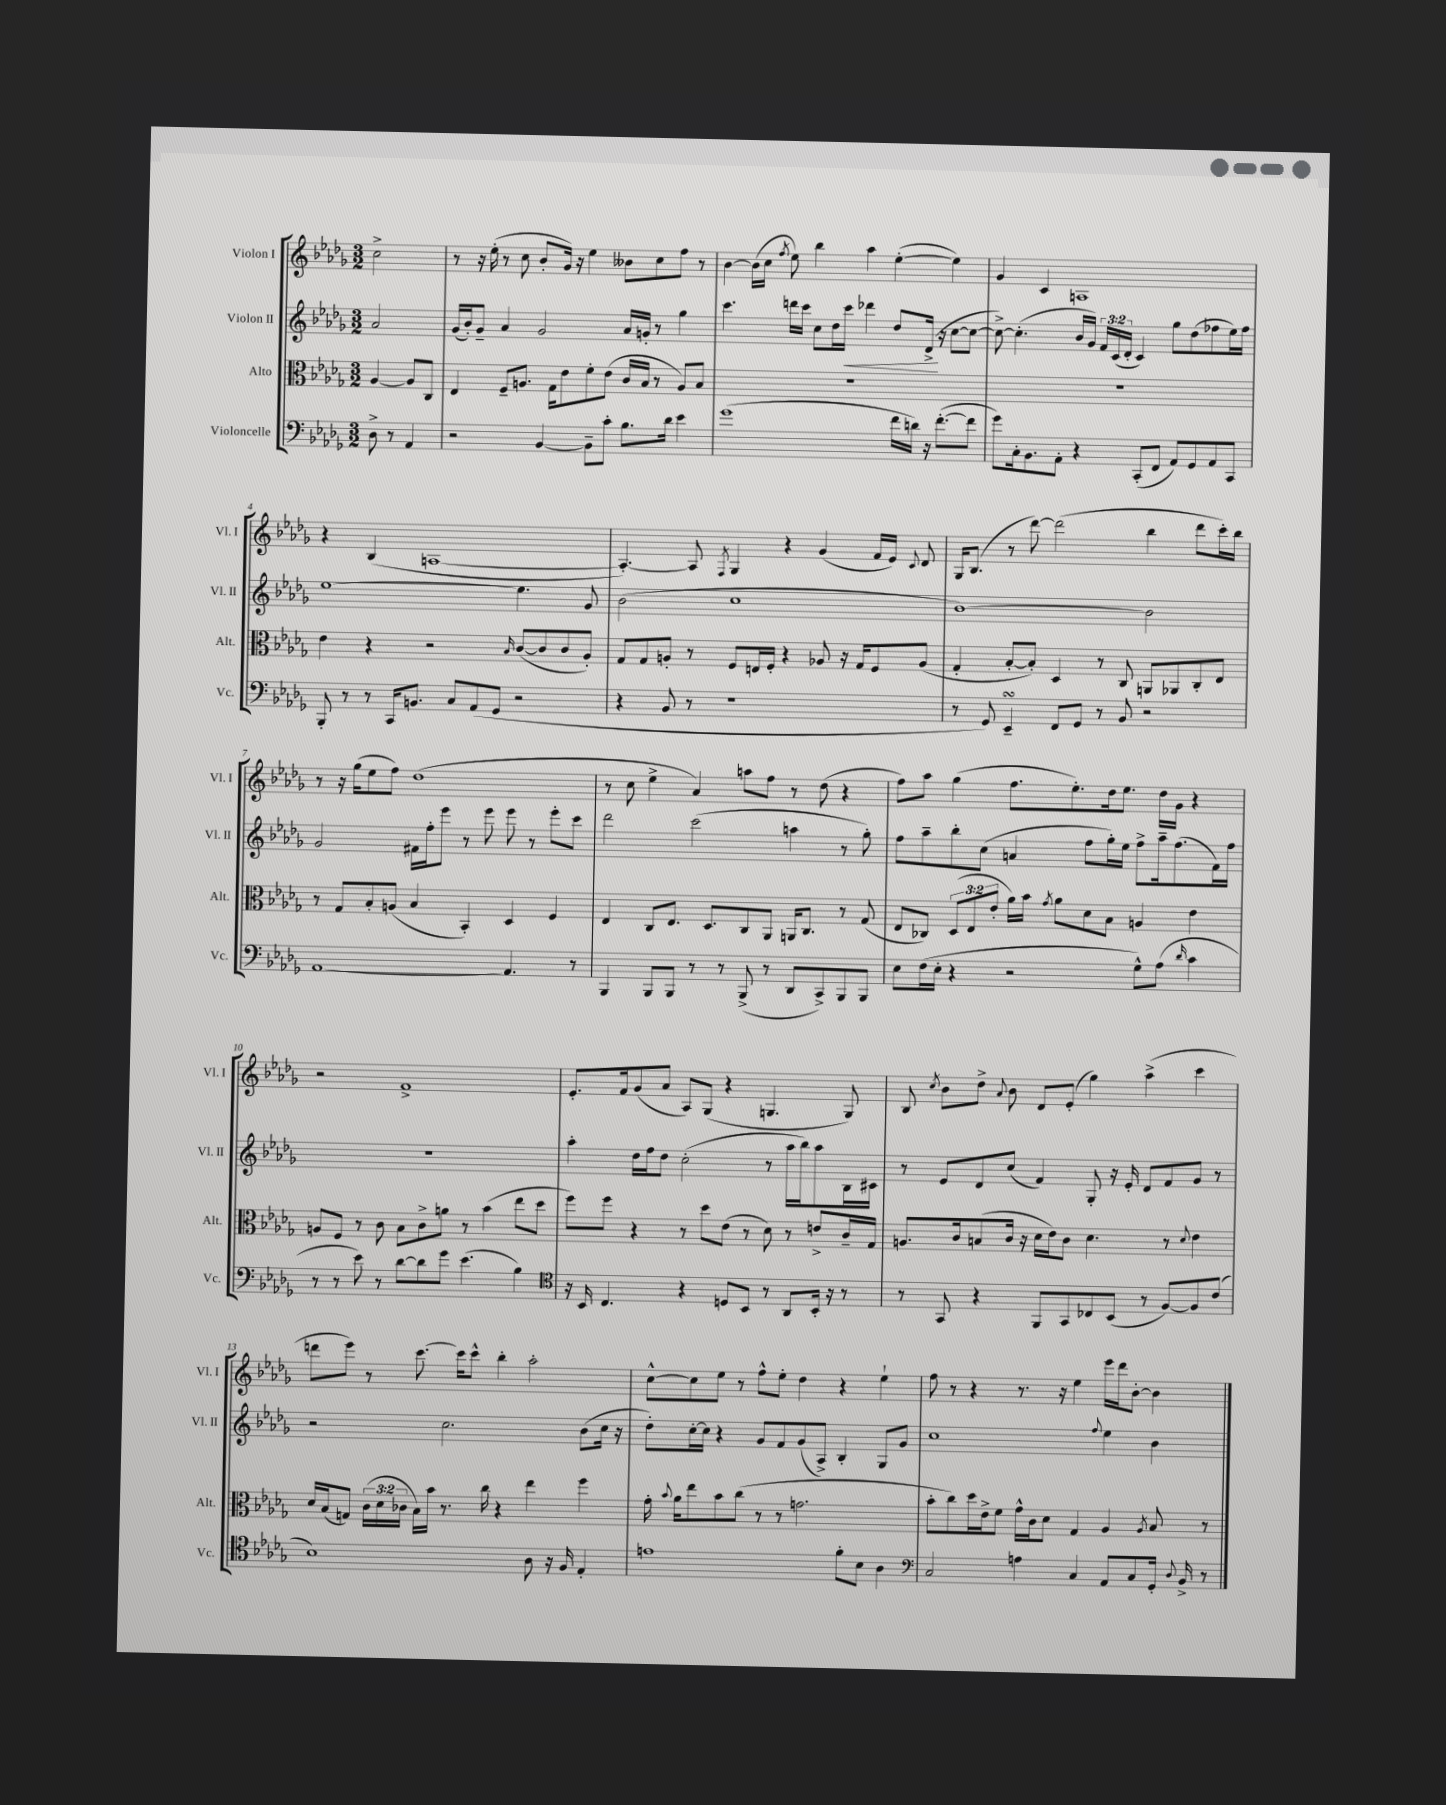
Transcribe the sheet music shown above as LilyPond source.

<<
\new StaffGroup <<
\new Staff = "s0" \with { instrumentName = "Violon I" shortInstrumentName = "Vl. I" } {
    \clef treble \key des \major \numericTimeSignature \time 3/2 \partial 2
    \autoBeamOff c''2-> |
    r8 r16 ees''16-.( r8 c''8 bes'8[-. ges'16]) r16 ees''4 beses'8[ c''8 f''8] r8 |
    bes'4~ bes'16[( c''16] \acciaccatura { f''8 } ees''8) bes''4 aes''4 ees''4~-.( ees''4) |
    ges'4 c'4 a1 |
    r4 bes4( a1~ |
    a4.~-.) a8 \acciaccatura { f8 } ges4 r4 ges'4( f'16[ ees'16]) \appoggiatura { c'8 } des'8 |
    ges16[ bes8.]( r8 des'''8~) des'''2( bes''4 des'''8[ c'''16-.) bes''16] |
    r8 r16 ges''16[( ees''8 f''8]) des''1( |
    r8 c''8 ees''4-> aes'4) a''8[ f''8] r8 des''8( r4 |
    f''8[) aes''8] ges''4( f''8.[ ees''8.-.) des''16 ees''8.] des''16[ ges'16] r4 |
    r2 f'1-> |
    ees'8.[-. f'16 ges'8( aes'8] aes8[) ges8]( r4 g4. g8) |
    bes8 \acciaccatura { c''8 } bes'8[ des''8]-> \appoggiatura { aes'8 } bes'8 des'8[ ees'8]-.( ges''4) aes''4->( c'''4 |
    d'''8[ ees'''8]) r8 c'''8.~ c'''16[ c'''8]-^ bes''4-. aes''2-. |
    c''8[~-^ c''8 ees''8] r8 f''8[-^ ees''8]-. des''4 r4 ees''4-! |
    f''8 r8 r4 r8. r16 ees''4 ees'''16[ des'''16 bes'8]~-. bes'4 \bar "|." |
}
\new Staff = "s1" \with { instrumentName = "Violon II" shortInstrumentName = "Vl. II" } {
    \clef treble \key des \major \numericTimeSignature \time 3/2 \override Staff.TupletNumber.text = #tuplet-number::calc-fraction-text \partial 2
    \autoBeamOff aes'2 |
    ges'16[( bes'16-.) ges'8]-- aes'4 ges'2 aes'16[ g'16]-. r8 ges''4 |
    c'''4. d'''16[ c'''16] c''8[ des''16 c'''16]\< des'''4 des''8[ des'16]->\!( r16 c''8[~ c''8]~ |
    c''8~->) c''4.-.( bes'16[ ges'16]) \tuplet 3/2 { f'16[ c'16( des'16]-. } c'4) ges''8[ des''8( fes''8 ees''16) fes''16] |
    ees''1~ ees''4. ges'8 |
    bes'2( c''1 |
    bes'1~) bes'2 |
    ges'2 fis'16[ f''16-. ees'''8] r8 ees'''8 ees'''8 r8 ees'''8[-. c'''8] |
    des'''2 c'''2( a''4 r8 ges''8-.) |
    f''8[ aes''8-- bes''8-. c''8]( a'4 f''8[ ges''16-.) ees''16] f''8[-> aes''16-- f''8.( f'16) f''16] |
    R1. |
    aes''4-. des''16[ f''16 des''8] c''2-.( r8 aes''16[ bes''16) aes''8 bes16 cis'16] |
    r8 ees'8[ des'8 c''8]( f'4) ges8-. r16 ees'16-. des'8[ f'8 ges'8] r8 |
    r2 c''2. bes'8[( c''16] r16 |
    des''8[-.) c''16~-. c''16] r4 ges'8[ f'8 ges'8( aes8]->) bes4-. ges8[ ges'8] |
    c''1 \appoggiatura { f''8 } ees''4 bes'4 \bar "|." |
}
\new Staff = "s2" \with { instrumentName = "Alto" shortInstrumentName = "Alt." } {
    \clef alto \key des \major \numericTimeSignature \time 3/2 \override Staff.TupletNumber.text = #tuplet-number::calc-fraction-text \partial 2
    \autoBeamOff aes4~ aes8[ c8] |
    ees4 f8[-- a8.] ges16[ ees'8 f'8-. ees'8]( c'16[ bes16] r8 a8[) bes8] |
    R1. |
    R1. |
    ees'4 r4 r2 \grace { bes16 } c'8[~( c'8 c'8 aes8]-.) |
    ges8[ ges8 a8]-. r8 f8[ e16 f16]-. r4 aes8 r16 ges16[ f8 aes8]( |
    ges4-. bes8[~-. bes8]-.) des4 r8 c8 a,8[ aes,8 c8-. ees8] |
    r8 ges8[ bes8-. a8]( bes4 bes,4-.) des4 f4 |
    ees4 c8[ ees8.] des8.[ c8 aes,8] a,16[ c8.] r8 ges8( |
    ees8[ ces8]) \tuplet 3/2 { des8[( ees8 ees'8]-. } aes'16[) bes'16] \acciaccatura { ges'8 } aes'8[ des'8 bes8] a4 ees'4 |
    a8[ f8] r8 c'8 bes8[ c'8-> a'8] r8 bes'4( ees''8[ des''8] |
    f''8[) f''8] r4 r8 des''8[ ees'8]( r8 des'8) r8 e'8[-> c'16-- ges16] |
    a8.[ c'16 b8( c'16] r16 des'16[ ees'16) c'8] des'4. r8 \appoggiatura { des'8 } ees'4 |
    des'16[ bes16( g8]) \tuplet 3/2 { c'16[( des'16 ces'16] } bes16[) bes'16] r8. c''16 r4 ees''4 f''4 |
    ges'16-. \appoggiatura { bes'8 } aes'16[ ees''8 bes'8 c''8]( r8 r8 g'2. |
    bes'8[-. c''8) des''16 ees'16-> f'8] ges'16[-^ c'16 des'8] ges4 aes4 \acciaccatura { aes8 } bes8 r8 \bar "|." |
}
\new Staff = "s3" \with { instrumentName = "Violoncelle" shortInstrumentName = "Vc." } {
    \clef bass \key des \major \numericTimeSignature \time 3/2 \partial 2
    \autoBeamOff des8-> r8 aes,4 |
    r2 bes,4~ bes,8[-- c'8]-. bes8.[ des'16] ees'4 |
    ges'1( f'16[ d'16]) r16 f'8.[~-.( f'8] |
    ges'8[) c16-. bes,8. aes,8]-. r4 c,8[-.( f,8] aes,8[) ges,8 aes,8 c,8] |
    bes,,8-. r8 r8 c,16[ b,8.] c8[ aes,8( ges,8] r2 |
    r4 bes,8 r8 r1 |
    r8 ges,8) ees,4--\turn f,8[ ges,8] r8 bes,8 r2 |
    aes,1~ aes,4. r8 |
    bes,,4 bes,,8[ bes,,8] r8 r8 bes,,8->( r8 des,8[ c,8->) bes,,8 bes,,8] |
    ees8[ f16( ees16]-. r4 r2 ges8[-^) aes8]( \grace { des'16 } c'4 |
    r8 r8 ees'8) r8 des'8[~ des'8 ges'8] ees'4.( bes4) |
    \clef tenor r16 bes,16 c4. r4 d8[ bes,8] r8 aes,8[ bes,16]-. r16 r8 |
    r8 ges,8 r4 f,8[ ges,8 ces8 bes,8]( r8 f8[~) f8 c'8]( |
    bes1) aes8 r16 f16 ees4-. |
    e'1 f'8[-. bes8] aes4 |
    \clef bass c2 a4 c4 aes,8[ c8 ges,16]-. \appoggiatura { des8 } bes,16-> r8 \bar "|." |
}
>>
>>
